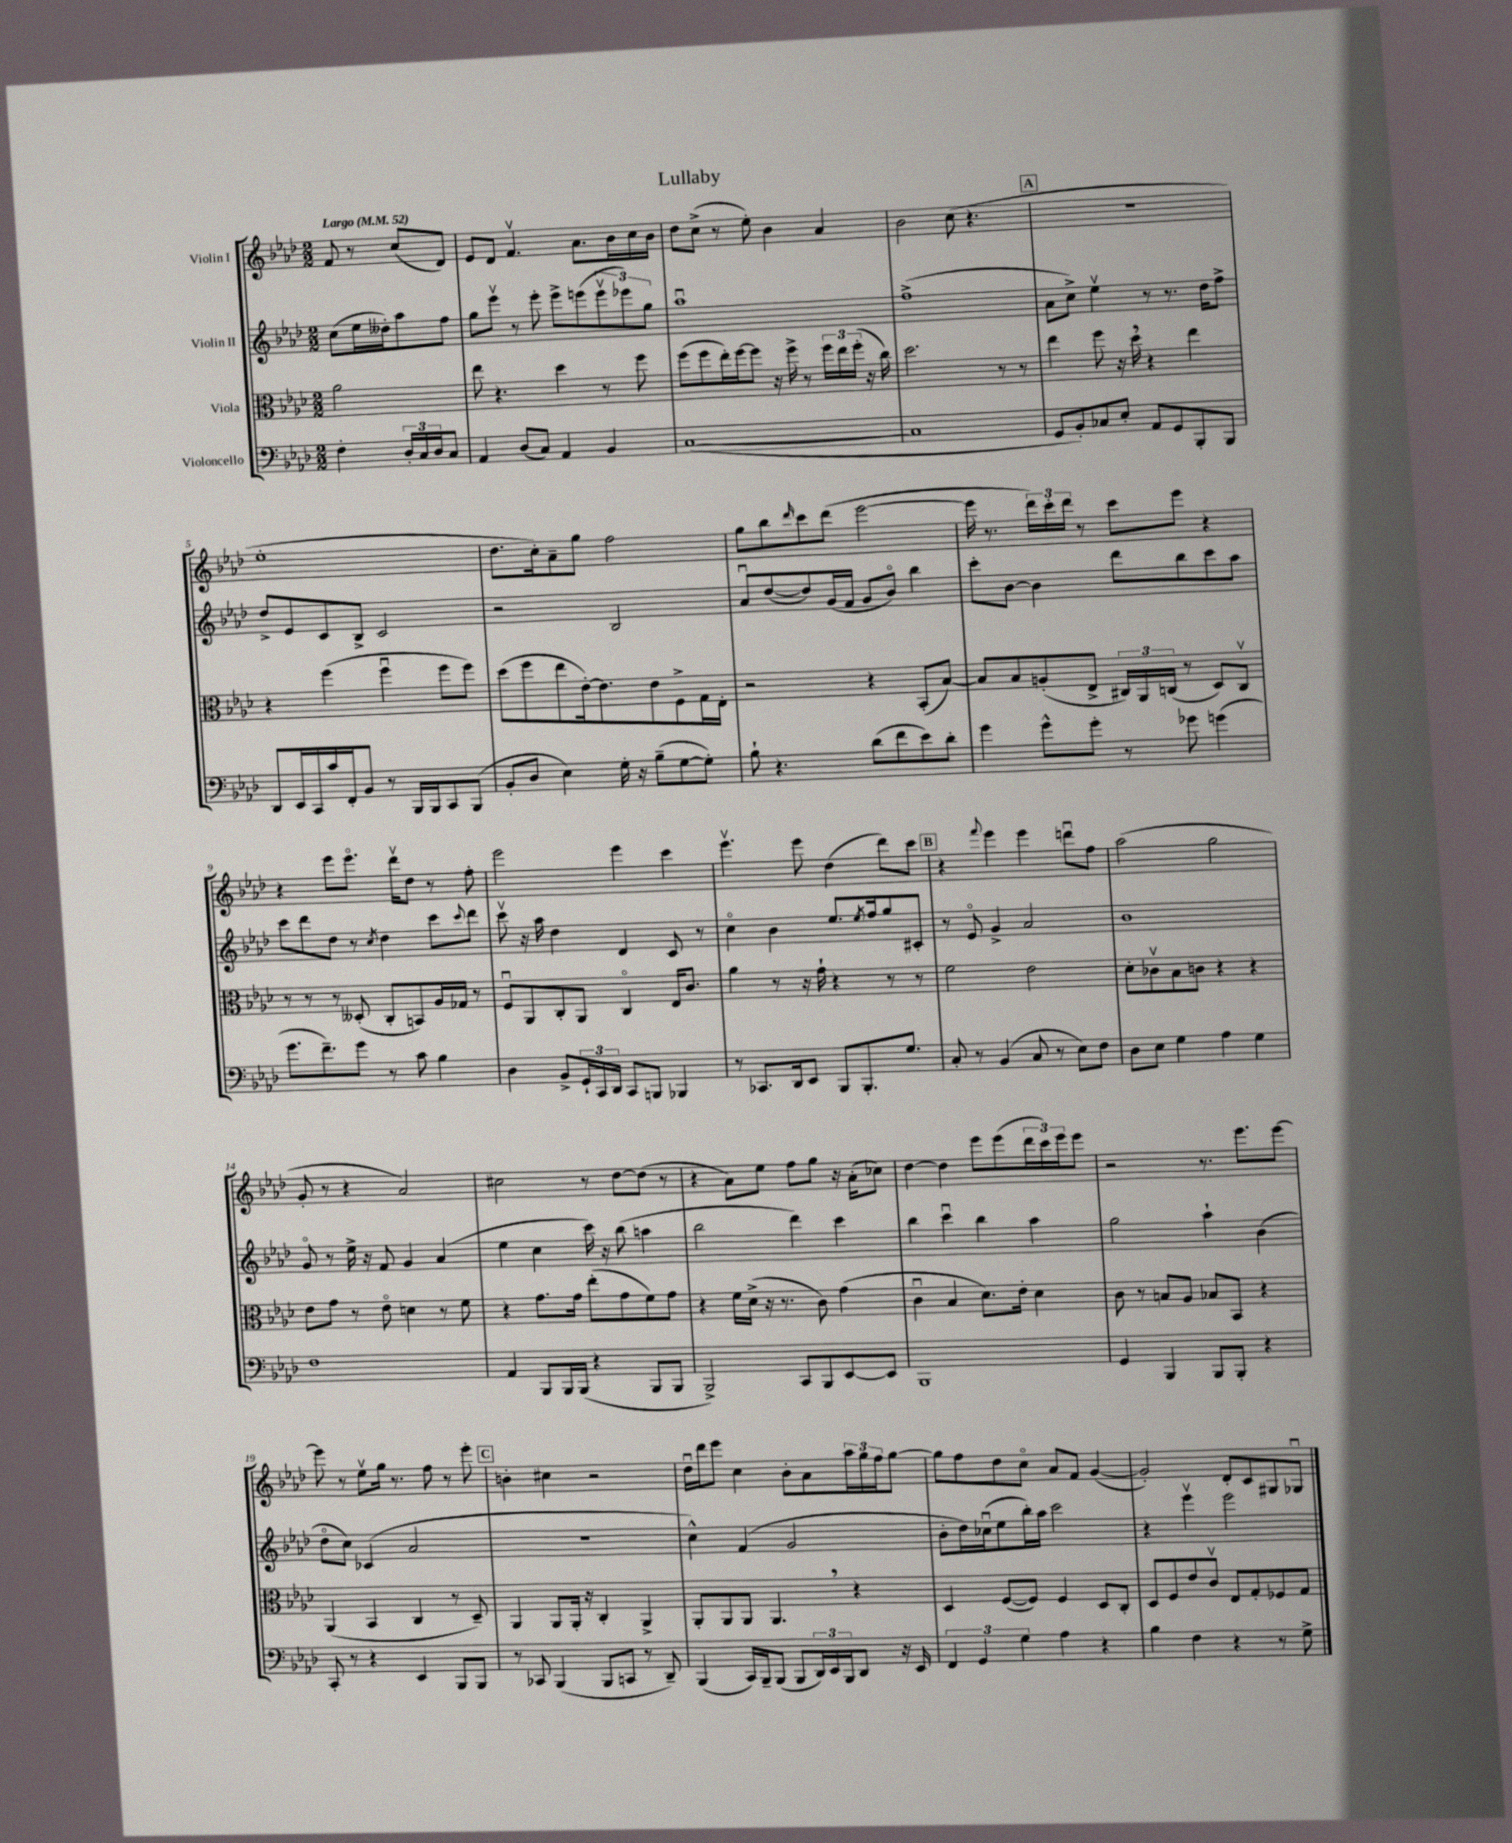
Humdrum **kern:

**kern	**kern	**kern	**kern
*part4	*part3	*part2	*part1
*staff4	*staff3	*staff2	*staff1
*I"Violoncello	*I"Viola	*I"Violin II	*I"Violin I
*clefF4	*clefC3	*clefG2	*clefG2
*k[b-e-a-d-]	*k[b-e-a-d-]	*k[b-e-a-d-]	*k[b-e-a-d-]
*M2/2	*M2/2	*M2/2	*M2/2
*MM52	*MM52	*MM52	*MM52
=	=	=	=
!	!	!	!LO:TX:a:B:t=Largo
4F'\	2a-\	(8cc\L	8f/
.	.	16ee-\L	8r
.	.	16dd--X'\J)	.
24D-'/LL	.	8aa-\	(8cc/L
24C/	.	.	.
24D-/J	.	.	.
8C/J	.	8ff\J	8d-/J)
=1	=1	=1	=1
4AA-/	8ee-\	8gg\L	8e-/L
.	4.r	8eee-v\J	8d-/J
(8D-/L	.	8r	4.fv/
8C/J)	.	8eee-'\	.
4AA-/	4dd-\	8eee-^\L	.
.	.	(8eeen\	8.a-\L
4BB-/	8r	12eeev\	.
.	.	.	16b-\L
.	.	12eee-X\)	.
.	8ff\	.	16cc\
.	.	12gg\J	.
.	.	.	16b-\JJ
=2	=2	=2	=2
([1C	(8ff\L	1aa-u	8dd-\L
.	8ff\	.	(8cc^\J
.	16ee-'\L)	.	8r
.	[16ff\J	.	.
.	8ff\J]	.	8ee-'\)
.	16r	.	4b-\
.	16ff^\	.	.
.	8r	.	.
.	24ff\LL	.	4a-/
.	24ee-\	.	.
.	(24ff'\JJ	.	.
.	16r	.	.
.	16cc\)	.	.
=3	=3	=3	=3
1C]	2.dd-\	(1ff^	2b-\
.	.	.	(8cc\
.	.	.	4.r
.	8r	.	.
.	8r	.	.
!!LO:REH:place=s1:t=A
=4	=4	=4	=4
8GG/L	4ee-\	8a-\L	1r
8BB-'/)	.	8cc^\J)	.
8C-X/	8ff\	4ee-v\	.
8E-'/J	16r	.	.
.	16dd-,\	.	.
8AA-/L	4r	8r	.
8GG/	.	8.r	.
8BBB-'/	4ee-\	.	.
.	.	16dd-\KL	.
8BBB-/J	.	8ff^\J	.
!!LO:LB:g=z
=5	=5	=5	=5
8DD-/L	4r	8dd-^/L	1ee-'
16EE-/L	.	8e-/	.
16CC/	.	.	.
16c/	(4ff\	8c/	.
16FF'/J	.	.	.
8BB-/J	.	8B-^/J	.
8r	4ffu\	2c/	.
16BBB-/LL	.	.	.
16BBB-/J	.	.	.
8CC/	8ff\L	.	.
(8BBB-/J	8ff\J)	.	.
=6	=6	=6	=6
8BB-'/L	(8dd-\L	2r	8.dd-\L
8D-/J	8ff\	.	.
.	.	.	16cc'\k)
4E-\)	8ee-\	.	8a-~\
.	[16e-'\k)	.	8gg\J
.	8.e-\]	.	.
16G'\	.	2B-/	2ff\
16r	.	.	.
(8B-~\L	8e-\	.	.
[8G\	8F^\	.	.
8G'\J])	16G\L	.	.
.	16E-'\JJ	.	.
=7	=7	=7	=7
8B-`\	2r	8a-u/L	8gg\L
4.r	.	([8dd-/	8bb-\
.	.	.	16qqddd-/
.	.	8dd-/])	8ccc\
.	.	(16g/L	(8ddd-\J
.	.	16f/JJ	.
(8d-\L	4r	8g/L	[2eee-\
8f\	.	8b-/J)	.
8e-\)	(8BB-'/L	4bb-\	.
8d-'\J	[8B-/J)	.	.
=8	=8	=8	=8
4g\	8B-/L]	8ccc'\L	16eee-\]
.	.	.	8.r
.	8B-/	[8b-\J	.
8g^^\L	(8An'/	4b-\]	24ddd-\LL)
.	.	.	24ccc'\
.	.	.	24ddd-\JJ
8g'\J	8E-^/J	.	8r
8r	24C#X/LL)	8ddd-\L	8ccc\L
.	24AA-/	.	.
.	(24Cn/JJ	.	.
8g-X\	8r	8bb-\	8eee-\J
(4gn\	8D-/L)	8ccc\	4r
.	8Cv/J	8aa-\J	.
!!LO:LB:g=z
=9	=9	=9	=9
8.g\L	8r	8ccc\L	4r
.	8r	8ddd-\	.
8.f~\)	.	.	.
.	8r	8dd-\J	8eee-\L
8g\J	(8D--X'/	8r	8.eee-\J
.	.	8qcc/	.
8r	8C'/L	4dd-\	.
.	.	.	16ddd-v\KL
8c\	8BBn/)	.	8dd-\J
4B-\	16A-/L	8ccc\L	8r
.	16G-X/JJ	.	.
.	.	8qqccc/	.
.	8r	8ddd-\J	8ff'\
=10	=10	=10	=10
4D-\	8Fu/L	8cccv\	2eee-\
.	8AA-/	16r	.
.	.	16aa-\	.
8BB-^/L	8C'/	4dd-\	.
24GG`/L	8AA-/J	.	.
24CC/	.	.	.
24DD-/JJ	.	.	.
8CC/L	4C/	4d-/	4eee-\
8BBBn/J	.	.	.
4BBB-X/	16E-/KL	8c/	4ccc\
.	8.c/J	.	.
.	.	8r	.
=11	=11	=11	=11
8r	4a-\	4cc\	4.eee-v\
8.CC-X/L	.	.	.
.	8r	4b-\	.
16DD-/k	.	.	.
8EE-/J	16r	.	8eee-\
.	16g`\	.	.
8BBB-/L	4r	8.ee-/L	(4dd-\
8.BBB-'/	.	.	.
.	.	8qee-/	.
.	.	16ff/k	.
.	8r	8gg/	8ddd-\L)
8.G/J	.	.	.
.	8r	8c#X'/J	8ccc\J
!!LO:REH:place=s1:t=B
=12	=12	=12	=12
8C'/	2f\	8r	4r
8r	.	8e-/	.
.	.	.	8qqfff/
(4BB-/	.	4g^/	4eee-\
8C/	2e-\	2a-/	4eee-\
8r	.	.	.
8E-\L)	.	.	8dddnu\L
8F\J	.	.	8ff\J
=13	=13	=13	=13
8D-\L	8d-'\L	1b-	(2aa-\
8E-\J	8c-Xv\	.	.
4G\	8B-\	.	.
.	8cn\J	.	.
4A-\	4r	.	2gg\
4G\	4r	.	.
!!LO:LB:g=z
=14	=14	=14	=14
1F	8e-\L	8g/	8g'/
.	8g\J	8r	8r
.	8r	16ee-^\	4r
.	.	16r	.
.	8e-\	8f/	.
.	4dn\	4g/	2a-/)
.	8r	(4a-/	.
.	8f\	.	.
=15	=15	=15	=15
4AA-/	4r	4ee-\	2cc#X\
8BBB-/L	8.g\L	4cc\	.
16BBB-/L	.	.	.
(16BBB-/JJ	16g\Jk	.	.
4r	(8ee-'\L	16ccc\)	8r
.	.	16r	.
.	8g\	(8bb-\	[8dd-\L
8BBB-/L	8f\)	4aan\	(8dd-\J]
8BBB-/J	8g\J	.	8r
=16	=16	=16	=16
2BBB-^/)	4r	2bb-\	4r
.	16f\LL	.	8a-\L)
.	(16d-^\JJ	.	.
.	16r	.	8ee-\J
.	8.r	.	.
8CC/L	.	4ddd-\)	8ff\L
8BBB-/	8c\)	.	8gg\J
[8EE-/	(4g\	4ccc\	16r
.	.	.	(16a-'\KL
8EE-/J]	.	.	8cc-X\J)
=17	=17	=17	=17
1BBB-	4cu\	4bb-\	[4dd-\
.	4B-/	4cccu\	4dd-\]
.	8.d-\L)	4bb-\	8eee-\L
.	.	.	(8eee-\
.	16e-'\Jk	.	.
.	4d-\	4aa-\	24ddd-\L
.	.	.	24ccc\)
.	.	.	24eee-\J
.	.	.	8eee-\J
=18	=18	=18	=18
4GG/	8c\	2gg\	2r
.	8r	.	.
4BBB-/	8Bn/L	.	.
.	8A-/J	.	.
8BBB-/L	8B-X/L	4aa-`\	8.r
8BBB-'/J	8BB-/J	.	.
.	.	.	8.eee-\L
4r	4r	(4b-\	.
.	.	.	[8eee-\J
!!LO:LB:g=z
=19	=19	=19	=19
8CC'/	(4AA-/	8dd-\L	8eee-\]
8r	.	8cc\J)	8r
4r	4BB-/	(4c-X/	8ee-v\L
.	.	.	16gg\Jk
.	.	.	8.r
4EE-/	4C/	2a-/	.
.	.	.	8ff\
8BBB-/L	8r	.	8r
8BBB-/J	8D-~/)	.	8eee-'\
!!LO:REH:place=s1:t=C
=20	=20	=20	=20
8r	4AA-/	1r	4bn'\
8CC-X/	.	.	.
(4BBB-/	8AA-/L	.	4cc#X\
.	16AA-'/Jk	.	.
.	16r	.	.
8BBB-/L	4C'/	.	2r
8CCn/J	.	.	.
8r	4AA-^/	.	.
8DD-~/)	.	.	.
=21	=21	=21	=21
(4BBB-/	8AA-'/L	4cc^^\)	16dd-u\LL
.	.	.	16ddd-\J
.	8AA-/	.	8eee-\J
16CC/LL)	8AA-/J	(4f/	4cc\
16BBB-~/J	.	.	.
(8BBB-/J	4.AA-,/	.	.
8BBB-/L	.	2g/	8b-'\L
24DD-/L)	.	.	8a-\
24EE-/	.	.	.
24BBB-/J	.	.	.
8DD-/J	4r	.	24aa-\L
.	.	.	24gg\
.	.	.	24ff\J
16r	.	.	[8gg\J
16EE-/	.	.	.
=22	=22	=22	=22
6FF/	4D-/	8b-'\L	8gg\L]
.	.	16dd-\L)	8ff\
6GG/	.	.	.
.	.	(16cc-Xu\J	.
.	([8F/L	8ee-\	8dd-\
6G\	.	.	.
.	8F/J])	16bb-'\L)	8cc\J
.	.	16aa-\JJ	.
4A-\	4F/	2ccc\	8a-/L
.	.	.	8f/J
4r	8D-/L	.	([4g/
.	8C'/J	.	.
=23	=23	=23	=23
4B-\	8D-/L	4r	2g'/])
.	8F/	.	.
4F\	8e-/	4eee-v\	.
.	8cv/J	.	.
4r	8E-/L	2eee-\	8d-'/L
.	8G'/	.	8c/
8r	8F-X/	.	8G#X/
8G^\	8G/J	.	8G-Xu/J
==	==	==	==
*-	*-	*-	*-
